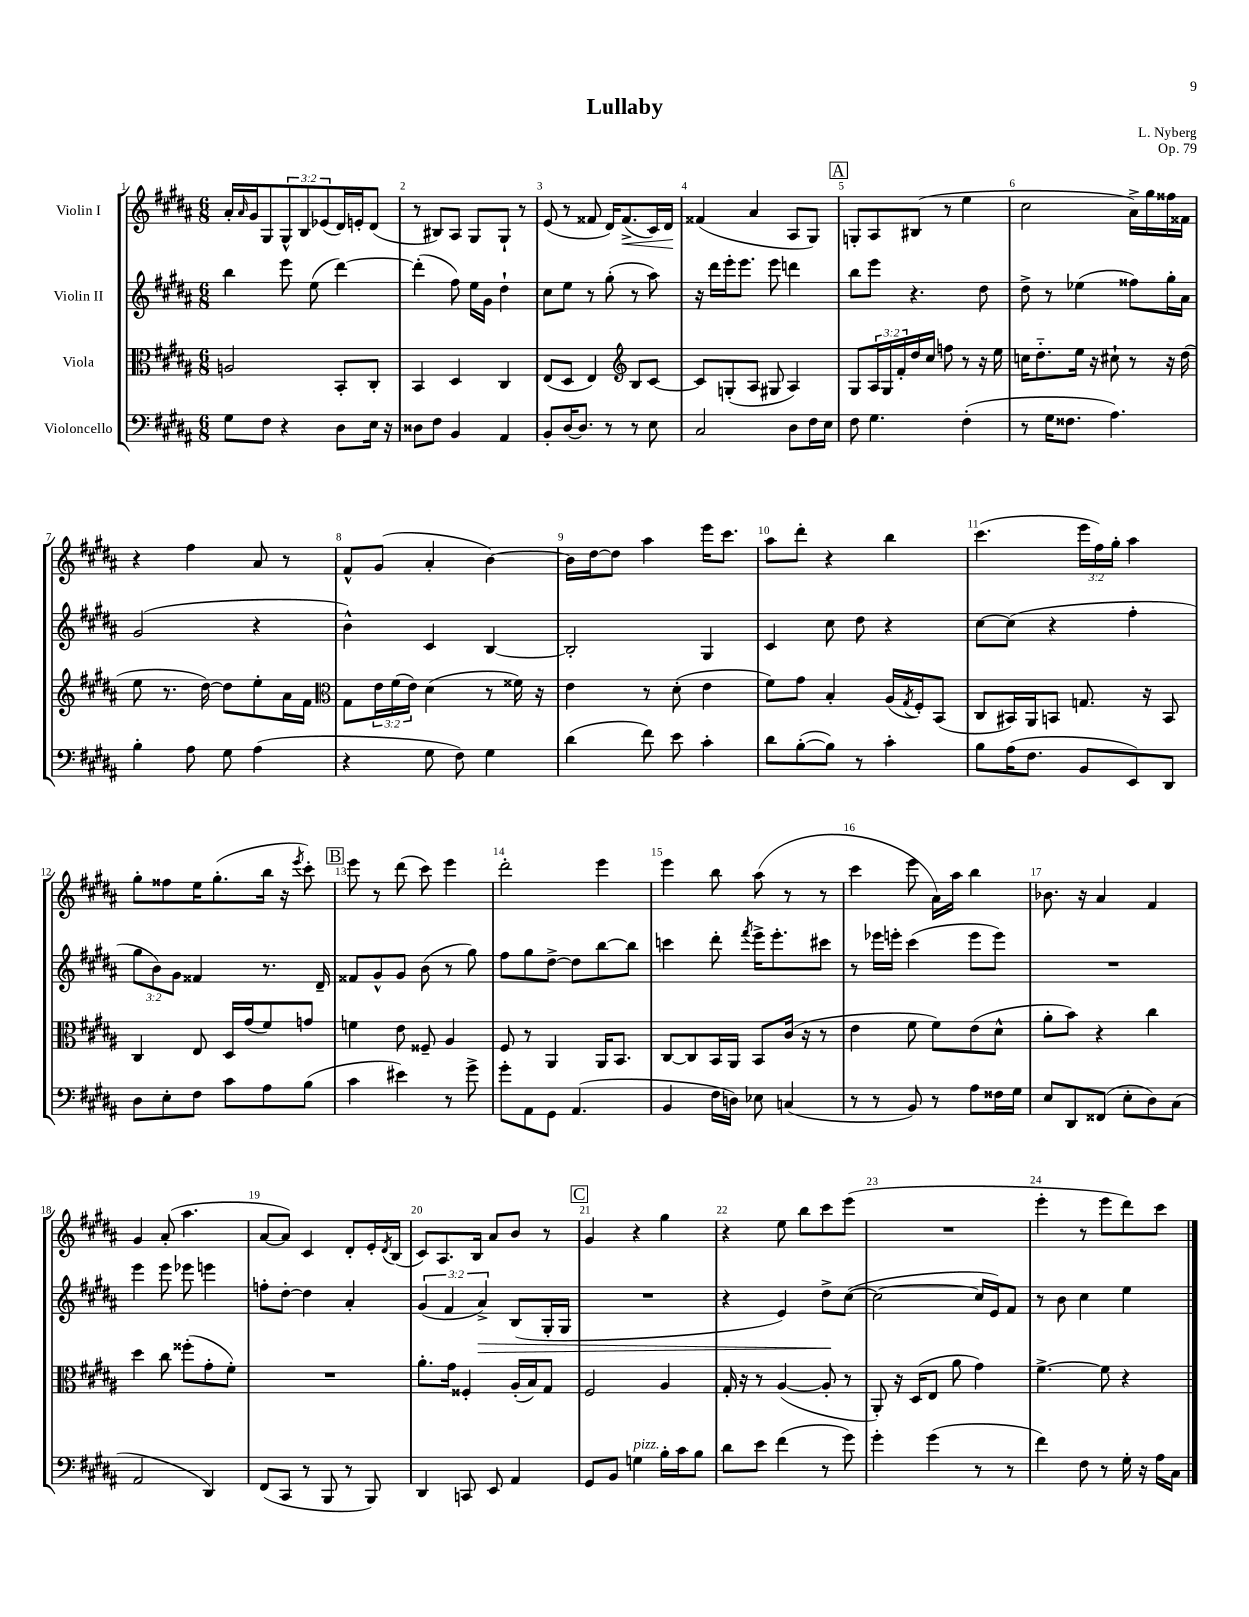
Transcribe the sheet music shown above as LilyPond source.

\header { title = "Lullaby" composer = "L. Nyberg" opus = "Op. 79" }
<<
\new StaffGroup <<
\new Staff = "s0" \with { instrumentName = "Violin I" } {
    \clef treble \key b \major \numericTimeSignature \time 6/8 \override Staff.TupletNumber.text = #tuplet-number::calc-fraction-text
    ais'16-. \grace { ais'16 } gis'16 gis8 \tuplet 3/2 { gis8-^ b8 ees'8( } dis'16) e'16-. dis'8( |
    r8 bis8) ais8 gis8 gis8-! r8 |
    e'8( r8 fisis'8 dis'16) fisis'8.->\<( cis'16) dis'16\! |
    fisis'4( ais'4 ais8 gis8) |
    \mark \markup { \box "A" } g8-. ais8 bis8( r8 e''4 |
    cis''2 ais'16->) gis''16 fisis''16 fisis'16 |
    r4 fis''4 ais'8 r8 |
    fis'8-^ gis'8( ais'4-. b'4~) |
    b'16 dis''16~ dis''8 ais''4 e'''16 cis'''8. |
    ais''8 dis'''8-. r4 b''4 |
    cis'''4.( \tuplet 3/2 { e'''16 fis''16) gis''16-. } ais''4 |
    gis''8-. fisis''8 e''16 gis''8.-.( b''16 r16 \acciaccatura { e'''8 } cis'''8-.) |
    \mark \markup { \box "B" } e'''8 r8 dis'''8( cis'''8) e'''4 |
    dis'''2-. e'''4 |
    e'''4 b''8 ais''8( r8 r8 |
    cis'''4 e'''8 ais'16) ais''16 b''4 |
    bes'8. r16 ais'4 fis'4 |
    gis'4 ais'8-.( ais''4. |
    ais'8~ ais'8) cis'4 dis'8-. e'16-. \acciaccatura { dis'8 } b16( |
    cis'8) ais8. b16 ais'8 b'8 r8 |
    \mark \markup { \box "C" } gis'4 r4 gis''4 |
    r4 e''8 b''8 cis'''8 e'''8( |
    R2. |
    e'''4-. r8 e'''8 dis'''8) cis'''8 \bar "|." |
}
\new Staff = "s1" \with { instrumentName = "Violin II" } {
    \clef treble \key b \major \numericTimeSignature \time 6/8 \override Staff.TupletNumber.text = #tuplet-number::calc-fraction-text
    b''4 e'''8 e''8( dis'''4~) |
    dis'''4-.( fis''8) e''16 gis'16 dis''4-! |
    cis''8 e''8 r8 gis''8-.( r8 ais''8) |
    r16 dis'''16 e'''16-. e'''8. e'''8 d'''4 |
    \mark \markup { \box "A" } b''8 e'''8 r4. dis''8 |
    dis''8-> r8 ees''4( fisis''8) gis''16-. ais'16 |
    gis'2( r4 |
    b'4-^) cis'4 b4~ |
    b2-. gis4 |
    cis'4 cis''8 dis''8 r4 |
    cis''8~ cis''8( r4 fis''4-. |
    \tuplet 3/2 { gis''8 b'8) gis'8 } fisis'4 r8. dis'16-- |
    \mark \markup { \box "B" } fisis'8 gis'8-^ gis'8 b'8( r8 gis''8) |
    fis''8 gis''8 dis''8~-> dis''8 b''8~ b''8 |
    c'''4 dis'''8-. \acciaccatura { fis'''8 } e'''16-> e'''8.-. cis'''8 |
    r8 ees'''16 e'''16-. cis'''4( e'''8 e'''8) |
    R2. |
    e'''4 e'''8 ees'''8 e'''4 |
    f''8-. dis''8~-. dis''4 ais'4-. |
    \tuplet 3/2 { gis'4( fis'4 ais'4->\>) } b8( gis16-. gis16 |
    \mark \markup { \box "C" } R2. |
    r4 e'4) dis''8->\! cis''8~( |
    cis''2~ cis''16 e'16) fis'8 |
    r8 b'8 cis''4 e''4 \bar "|." |
}
\new Staff = "s2" \with { instrumentName = "Viola" } {
    \clef alto \key b \major \numericTimeSignature \time 6/8 \override Staff.TupletNumber.text = #tuplet-number::calc-fraction-text
    a2 b,8-. cis8-. |
    b,4 dis4 cis4 |
    e8( dis8 e4) \clef treble b8 cis'8~ |
    cis'8 g8-.( ais8 gis8 ais4) |
    \mark \markup { \box "A" } gis8 \tuplet 3/2 { ais16 gis16 fis'16-. } dis''16 cis''16 f''8 r8 r16 e''16 |
    c''16 dis''8.-_ e''16 r16 cis''8-! r8 r16 dis''16( |
    e''8 r8. dis''16~) dis''8 e''8-. ais'16 fis'16 |
    \clef alto gis8 \tuplet 3/2 { e'16 fis'16( e'16) } dis'4( r8 fisis'16) r16 |
    e'4 r8 dis'8-.( e'4 |
    fis'8) gis'8 b4-. ais16( \acciaccatura { gis8 } fis16-.) b,8( |
    cis8 bis,16) ais,16 b,8 g8. r16 b,8 |
    cis4 e8 dis16 gis'16( fis'8) g'8 |
    \mark \markup { \box "B" } f'4 e'8 fisis8-- ais4 |
    fis8 r8 ais,4 ais,16 b,8. |
    cis8~ cis8 b,16 ais,16 b,8 cis'16( r16 r8 |
    e'4 fis'8 fis'8) e'8( dis'8-^ |
    ais'8-. b'8) r4 cis''4 |
    dis''4 cis''8 fisis''8-.( gis'8-. fis'8-.) |
    R2. |
    ais'8.-. gis'16 fisis4-. ais16-.( b16) gis8 |
    \mark \markup { \box "C" } fis2 ais4 |
    gis16-. r16 r8 ais4~( ais8-. r8 |
    ais,8-.) r16 dis16( e8 ais'8 gis'4) |
    fis'4.~-> fis'8 r4 \bar "|." |
}
\new Staff = "s3" \with { instrumentName = "Violoncello" } {
    \clef bass \key b \major \numericTimeSignature \time 6/8
    gis8 fis8 r4 dis8 e16 r16 |
    disis8 fis8 b,4 ais,4 |
    b,8-. dis16~ dis8. r8 r8 e8 |
    cis2 dis8 fis16 e16 |
    \mark \markup { \box "A" } fis8 gis4. fis4-.( |
    r8 gis16 fisis8. ais4.) |
    b4-. ais8 gis8 ais4( |
    r4 gis8 fis8) gis4 |
    dis'4( fis'8) e'8 cis'4-. |
    dis'8 b8~-.( b8) r8 cis'4-. |
    b8 ais16( fis8. b,8 e,8) dis,8 |
    dis8 e8-. fis8 cis'8 ais8 b8( |
    \mark \markup { \box "B" } cis'4 eis'4) r8 gis'8-> |
    gis'8-. ais,8 gis,8 ais,4.( |
    b,4 fis16 d16) ees8 c4( |
    r8 r8 b,8) r8 ais8 fisis16 gis16 |
    e8 dis,8 fisis,8( e8-. dis8) cis8( |
    ais,2 dis,4) |
    fis,8( cis,8 r8 b,,8 r8 b,,8) |
    dis,4 c,8 e,8 ais,4 |
    \mark \markup { \box "C" } gis,8 b,8 g4^\markup { \italic "pizz." } b16-. cis'16 b8 |
    dis'8 e'8 fis'4( r8 gis'8) |
    gis'4-. gis'4( r8 r8 |
    fis'4) fis8 r8 gis16-. r16 ais16 cis16 \bar "|." |
}
>>
>>
\layout { \context { \Score \override BarNumber.break-visibility = ##(#f #t #t) barNumberVisibility = #all-bar-numbers-visible } }
